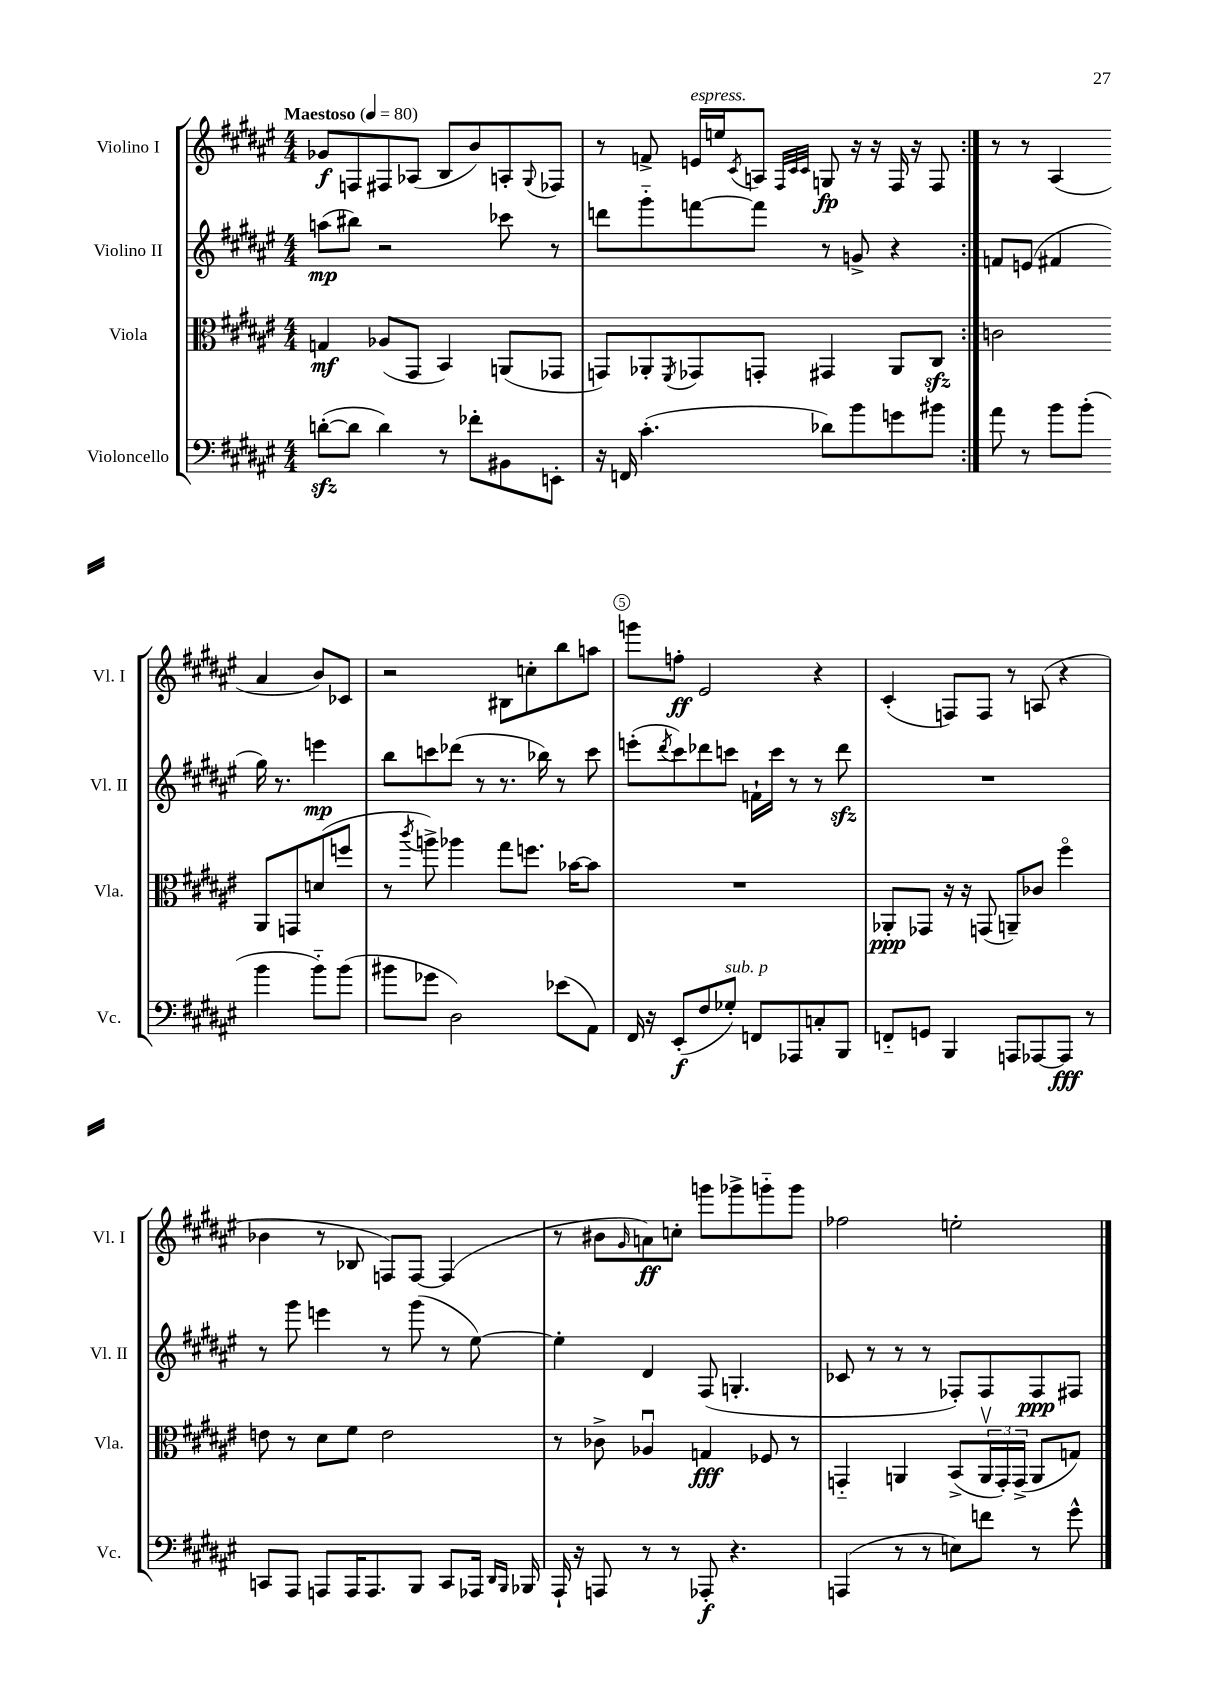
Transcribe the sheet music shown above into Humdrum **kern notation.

**kern	**dynam	**kern	**dynam	**kern	**dynam	**kern	**dynam
*part4	*part4	*part3	*part3	*part2	*part2	*part1	*part1
*staff4	*staff4	*staff3	*staff3	*staff2	*staff2	*staff1	*staff1
*I"Violoncello	*	*I"Viola	*	*I"Violino II	*	*I"Violino I	*
*I'Vc.	*	*I'Vla.	*	*I'Vl. II	*	*I'Vl. I	*
*clefF4	*	*clefC3	*	*clefG2	*	*clefG2	*
*k[f#c#g#d#a#e#]	*	*k[f#c#g#d#a#e#]	*	*k[f#c#g#d#a#e#]	*	*k[f#c#g#d#a#e#]	*
*M4/4	*	*M4/4	*	*M4/4	*	*M4/4	*
*MM80	*	*MM80	*	*MM80	*	*MM80	*
=1	=1	=1	=1	=1	=1	=1	=1
!	!	!	!	!	!	!LO:TX:a:B:t=Maestoso	!
([8dnzz'\L	.	4Gn/	mf	(8aan\L	mp	8g-X/L	f
8d\J]	.	.	.	8bb#X\J)	.	8Fn/	.
4d\)	.	(8A-X/L	.	2r	.	8F#X/	.
.	.	8GG#/J	.	.	.	(8A-X/J	.
8r	.	4BB/)	.	.	.	8B/L	.
8f-X'\L	.	.	.	.	.	8b/)	.
8BB#X\	.	(8AAn/L	.	8ccc-X\	.	8An'/	.
.	.	.	.	.	.	8qqG#/	.
8EEn'\J	.	8GG-X/J	.	8r	.	8F-X/J	.
=2	=2	=2	=2	=2	=2	=2	=2
16r	.	8GGn/L)	.	8dddn\L	.	8r	.
16FFn/	.	.	.	.	.	.	.
(4.c#'\	.	8AA-X'/	.	8ggg#\	.	8fn^/	.
.	.	8qFF#/	.	.	.	.	.
!	!	!	!	!	!	!LO:TX:a:i:t=espress.	!
.	.	8GG-X/	.	[8fffn\	.	16en/LL	.
.	.	.	.	.	.	16een/J	.
.	.	.	.	.	.	8qc#/	.
.	.	8GGn'/J	.	8fff\J]	.	8An/J	.
.	.	.	.	.	.	32qqF#/LLL	.
.	.	.	.	.	.	32qqc#/	.
.	.	.	.	.	.	32qqc#/JJJ	.
8d-X\L)	.	4GG#X/	.	8r	.	8Gn/	fp
8b\	.	.	.	8gn^/	.	16r	.
.	.	.	.	.	.	16r	.
8gn\	.	8AA-/L	.	4r	.	16F#/	.
.	.	.	.	.	.	16r	.
8b#X\J	.	8C#zz/J	.	.	.	8F#/	.
=3:|!	=3:|!	=3:|!	=3:|!	=3:|!	=3:|!	=3:|!	=3:|!
8a#\	.	2cn\	.	8fn/L	.	8r	.
8r	.	.	.	(8en/J	.	8r	.
8b\L	.	.	.	4f#X/	.	(4A#/	.
(8b'\J	.	.	.	.	.	.	.
4b\	.	8AA#/L	.	16gg#\)	.	4a#/	.
.	.	.	.	8.r	.	.	.
.	.	8GGn/	.	.	.	.	.
8b\L)	.	(8dn/	.	4eeen\	mp	8b/L)	.
(8b\J	.	8ffn/J	.	.	.	8c-X/J	.
!!LO:LB:g=z
=4	=4	=4	=4	=4	=4	=4	=4
8b#X\L	.	8r	.	8bb\L	.	2r	.
.	.	8qccc#/	.	.	.	.	.
8g-X\J	.	8aan^\)	.	8cccn\	.	.	.
2D#\)	.	4aa-X\	.	(8ddd-X\J	.	.	.
.	.	.	.	8r	.	.	.
.	.	8gg#\L	.	8.r	.	8B#X\L	.
.	.	8.ffn\J	.	.	.	8ccn'\	.
.	.	.	.	16bb-X\)	.	.	.
(8e-X\L	.	.	.	8r	.	8bb\	.
.	.	[16b-X\KL	.	.	.	.	.
8AA#\J)	.	8b-\J]	.	8ccc\	.	8aan\J	.
=5	=5	=5	=5	=5	=5	=5	=5
16FF#/	.	1r	.	(8eeen'\L	.	8gggn\L	.
16r	.	.	.	.	.	.	.
.	.	.	.	8qddd#/	.	.	.
(8EE#'/L	f	.	.	8ccc#\)	.	8ffn'\J	ff
8F#/	.	.	.	8ddd-X\	.	2e#/	.
!LO:TX:a:i:t=sub. p	!	!	!	!	!	!	!
8G-X'/J)	.	.	.	8cccn\J	.	.	.
8FFn/L	.	.	.	16fn`\LL	.	.	.
.	.	.	.	16ccc\JJ	.	.	.
8AAA-X/	.	.	.	8r	.	.	.
8Cn'/	.	.	.	8r	.	4r	.
8BBB/J	.	.	.	8ddd-zz\	.	.	.
=6	=6	=6	=6	=6	=6	=6	=6
8FFn/L	.	8AA-X'/L	ppp	1r	.	(4c#'/	.
8GGn/J	.	8GG-X/J	.	.	.	.	.
4BBB/	.	16r	.	.	.	8Fn/L)	.
.	.	16r	.	.	.	.	.
.	.	(8GGn/	.	.	.	8F/J	.
8AAAn/L	.	8AAn~/L)	.	.	.	8r	.
[8AAA-X/	.	8c-X/J	.	.	.	(8An/	.
8AAA-/J]	fff	4ff#\	.	.	.	4r	.
8r	.	.	.	.	.	.	.
!!LO:LB:g=z
=7	=7	=7	=7	=7	=7	=7	=7
8CCn/L	.	8en\	.	8r	.	4b-X\	.
8AAA#/J	.	8r	.	8ggg#\	.	.	.
8AAAn/L	.	8d#\L	.	4eeen\	.	8r	.
16AAA/K	.	8f#\J	.	.	.	8B-X/	.
8.AAA/	.	.	.	.	.	.	.
.	.	2e\	.	8r	.	8Fn/L)	.
8BBB/J	.	.	.	(8ggg#\	.	[8F/J	.
8CC/L	.	.	.	8r	.	(4F/]	.
16AAA-X/Jk	.	.	.	[8ee#\)	.	.	.
16qqDD#/LL	.	.	.	.	.	.	.
16qqBBB/JJ	.	.	.	.	.	.	.
16BBB-X/	.	.	.	.	.	.	.
=8	=8	=8	=8	=8	=8	=8	=8
16AAA#`/	.	8r	.	4ee#'\]	.	8r	.
16r	.	.	.	.	.	.	.
8AAAn/	.	8c-X^\	.	.	.	8b#X\L	.
.	.	.	.	.	.	16qqg#/	.
8r	.	4A-Xu/	.	4d#/	.	8an\)	ff
8r	.	.	.	.	.	8ccn'\J	.
8AAA-X'/	f	4Gn/	fff	(8F#/	.	8gggn\L	.
4.r	.	.	.	4.Gn'/	.	8ggg-X^\	.
.	.	8F-X/	.	.	.	8gggn\	.
.	.	8r	.	.	.	8ggg\J	.
=9	=9	=9	=9	=9	=9	=9	=9
(4AAAn/	.	4GGn/	.	8c-X/	.	2ff-X\	.
.	.	.	.	8r	.	.	.
8r	.	4AAn/	.	8r	.	.	.
8r	.	.	.	8r	.	.	.
8En\L)	.	(8BB^/L	.	8F-X'/L)	.	2een'\	.
8fn\J	.	24AAv/L	.	8F-/	.	.	.
.	.	24GG'/)	.	.	.	.	.
.	.	(24GG^/JJ	.	.	.	.	.
8r	.	8AA/L	.	8F-/	ppp	.	.
8g#^^\	.	8Gn/J)	.	8F#X/J	.	.	.
==	==	==	==	==	==	==	==
*-	*-	*-	*-	*-	*-	*-	*-
